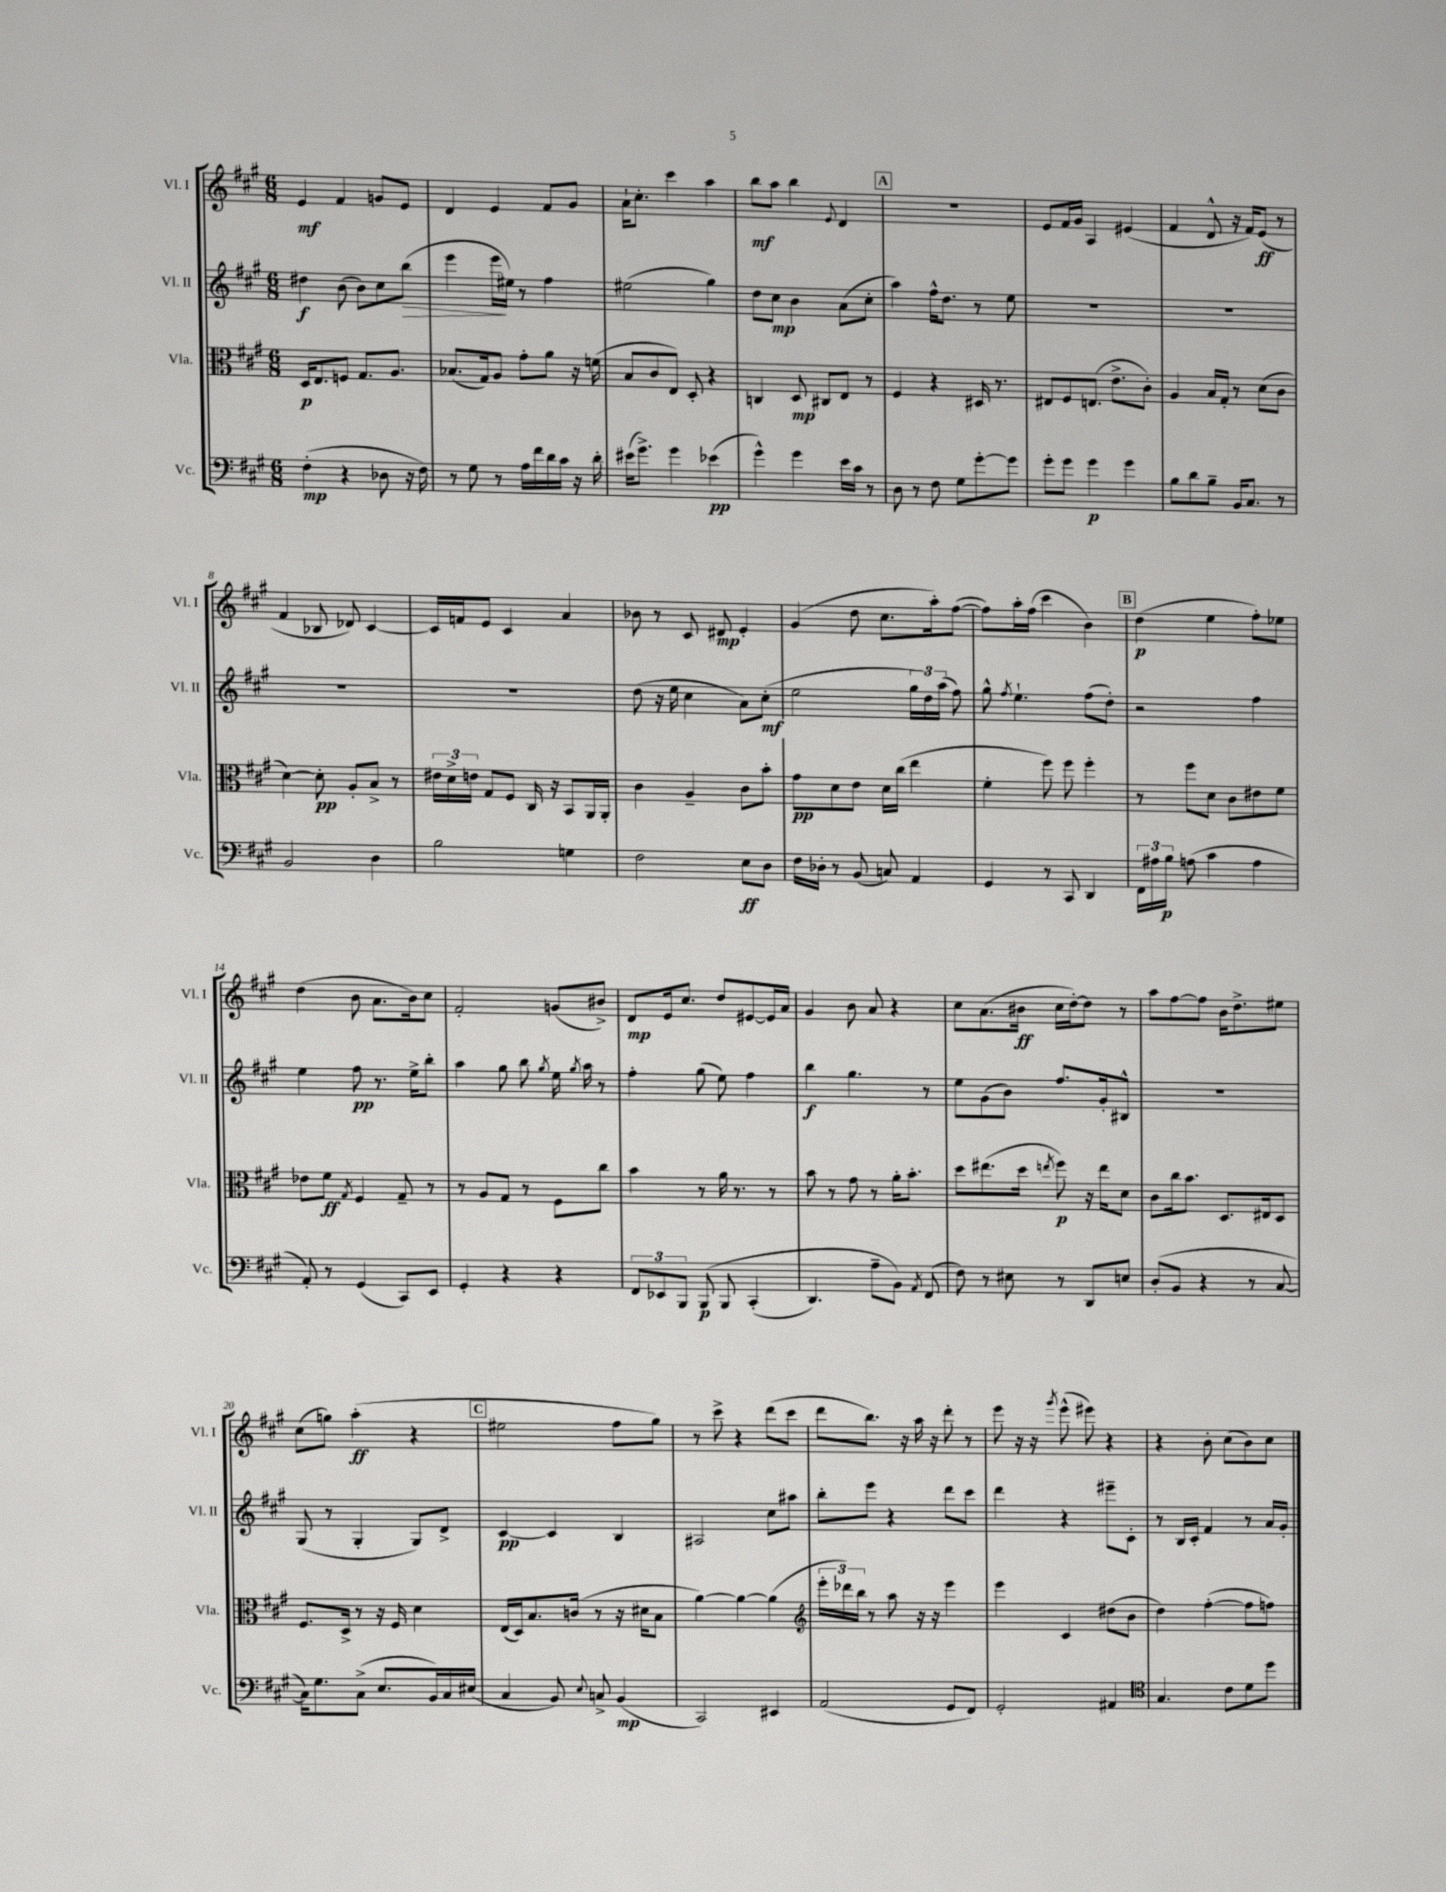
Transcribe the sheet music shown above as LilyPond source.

<<
\new StaffGroup <<
\new Staff = "s0" \with { instrumentName = "Vl. I" shortInstrumentName = "Vl. I" } {
    \clef treble \key a \major \numericTimeSignature \time 6/8
    \autoBeamOff e'4\mf fis'4 g'8[ e'8] |
    d'4 e'4 fis'8[ gis'8] |
    a'16[-! cis''8.]-. cis'''4 a''4 |
    b''8[\mf a''8] b''4 \appoggiatura { e'8 } d'4 |
    \mark \markup { \box "A" } R2. |
    e'8[ fis'16 gis'16] a4 eis'4( |
    fis'4 d'8-^ r16 fis'16[) e'8]\ff( r8 |
    fis'4 bes8 des'8) cis'4~ |
    cis'16[ f'16 e'8] cis'4 a'4 |
    bes'8 r8 cis'8 dis'8\mp e'4-. |
    gis'4( d''8 cis''8.[ a''16-.) fis''8]~( |
    fis''8[) a''16-. fis''16]( cis'''4 b'4) |
    \mark \markup { \box "B" } d''4\p( e''4 fis''8[-.) ees''8] |
    d''4( b'8 a'8.[ b'16) cis''8] |
    fis'2-. g'8[( bis'8]->) |
    d'8[\mp e'16 cis''8.] d''8[ eis'8~ eis'16 a'16] |
    gis'4 b'8 a'8 r4 |
    cis''8[ a'8.( bis'16]\ff cis''16[ d''16~-.) d''8] r8 |
    a''8[ fis''8~ fis''8] b'16[ d''8.-> eis''8] |
    cis''8[( g''8]) a''4-.\ff( r4 |
    \mark \markup { \box "C" } eis''2 fis''8[ gis''8]) |
    r8 cis'''8-> r4 d'''8[( cis'''8] |
    d'''8[ b''8.]) r16 a''16 r16 d'''8-. r8 |
    e'''8 r16 r16 \acciaccatura { gis'''8 } e'''8-^( eis'''8) r4 |
    r4 b'8-. cis''8[( b'8) cis''8] \bar "|." |
}
\new Staff = "s1" \with { instrumentName = "Vl. II" shortInstrumentName = "Vl. II" } {
    \clef treble \key a \major \numericTimeSignature \time 6/8
    \autoBeamOff dis''4\f b'8( b'8[) cis''8 b''8]\>( |
    e'''4 e'''16[\! eis''16]) r8 fis''4 |
    eis''2( gis''4) |
    d''8[ cis''8]\mp b'4 a'8[( cis''8]-. |
    \mark \markup { \box "A" } a''4) fis''16[-^ d''8.] r8 e''8 |
    R2. |
    R2. |
    R2. |
    R2. |
    d''8( r16 e''16 cis''4 a'8[) cis''8]-.\mf( |
    e''2 \tuplet 3/2 { gis''16[ d''16) a''16]( } fis''8) |
    gis''8-^ \acciaccatura { fis''8 } e''4.-! fis''8[( d''8]-.) |
    \mark \markup { \box "B" } r2 fis''4 |
    e''4 fis''8\pp r8. e''16[-> b''8]-. |
    a''4 gis''8 b''8 \acciaccatura { gis''8 } e''16 \acciaccatura { gis''8 } a''16 r8 |
    fis''4-. gis''8( e''8) fis''4 |
    b''4\f gis''4. r8 |
    e''8[ gis'8( b'8]) fis''8.[ gis'16-. bis8]-^ |
    R2. |
    gis8( r8 gis4-. gis8[) d'8]-> |
    \mark \markup { \box "C" } cis'4~\pp cis'4 b4 |
    ais2 cis''8[ ais''8] |
    b''8[-. e'''8] r4 d'''8[ cis'''8] |
    d'''4 r4 eis'''8[-- cis'8]-. |
    r8 b16[ cis'16]-. fis'4 r8 a'16[ gis'16]-. \bar "|." |
}
\new Staff = "s2" \with { instrumentName = "Vla." shortInstrumentName = "Vla." } {
    \clef alto \key a \major \numericTimeSignature \time 6/8
    \autoBeamOff d16[\p e8. f8] gis8.[ a8.] |
    bes8.[( gis16) a8] gis'8[-. a'8] r16 f'16( |
    b8[ cis'8 e8]) d8-. r4 |
    c4 d8\mp cis8[ e8] r8 |
    \mark \markup { \box "A" } fis4 r4 dis16 r8. |
    eis8[ fis8 e8.]( e'8.[-> cis'8]-.) |
    a4 b16[ gis16]-. r8 d'8[( cis'8] |
    d'4~) d'8-.\pp a8[-. b8]-> r8 |
    \tuplet 3/2 { eis'16[ d'16-> e'16] } gis8[ fis8] cis16 r16 b,8[ a,16 a,16]-. |
    cis'4 a4-- cis'8[ b'8]-. |
    gis'8[\pp d'8 e'8] d'16[ cis''16]( e''4 |
    fis'4-. fis''8) fis''8 fis''4-. |
    \mark \markup { \box "B" } r8 fis''8[ d'8] cis'8[ eis'8 fis'8] |
    ees'8[ fis'8]\ff \acciaccatura { gis8 } fis4 gis8-- r8 |
    r8 a8[ gis8] r8 fis8[ cis''8] |
    b'4 r8 a'16 r8. r8 |
    b'8 r8 gis'8 r8 a'16[-. b'8.]-. |
    d''8[ eis''8.( d''16] \acciaccatura { e''8 } fis''8\p) r16 e''16[ d'8] |
    cis'8[ cis''16 b'8.] d8.[ eis16 d8] |
    fis8.[ d16]-> r8 r16 fis16 d'4 |
    \mark \markup { \box "C" } e16[( d16) b8. c'16]( r8 r16 dis'16[ b8] |
    a'4~) a'4~ a'4( |
    \clef treble \tuplet 3/2 { e'''16[-. des'''16) b''16] } r8 a''8 r16 r16 e'''4 |
    e'''4 cis'4 dis''8[( b'8] |
    d''4) fis''4~-.( fis''8[ f''8]) \bar "|." |
}
\new Staff = "s3" \with { instrumentName = "Vc." shortInstrumentName = "Vc." } {
    \clef bass \key a \major \numericTimeSignature \time 6/8
    \autoBeamOff fis4-.\mp( r4 des8 r16 fis16) |
    r8 gis8 r8 a16[ fis'16 d'16 cis'16] r16 d'16-. |
    eis'16[( gis'8.]->) gis'4 ees'4\pp( |
    gis'4-^) gis'4 e'16[ cis'16] r8 |
    \mark \markup { \box "A" } d8 r8 fis8 gis8[ gis'8~-. gis'8] |
    gis'8[-. gis'8] gis'4\p gis'4 |
    b8[ d'8 b8]-- b,16[ cis8.] r8 |
    b,2 d4 |
    b2 g4 |
    fis2 e8[\ff d8] |
    fis16[ des16]-. r8 b,8( c8) a,4 |
    gis,4 r8 cis,8 d,4 |
    \mark \markup { \box "B" } \tuplet 3/2 { fis,16[ ais16 b16]\p } a8( cis'4 a4 |
    a,8-.) r8 gis,4( cis,8[) e,8] |
    gis,4-. r4 r4 |
    \tuplet 3/2 { fis,8[ ees,8 b,,8] } b,,8\p\( b,,8 cis,4-.( |
    d,4.) a8[-- b,8]\) \acciaccatura { a,8 } fis,8( |
    fis8) r8 eis8 r8 d,8[ e8] |
    d8[-.( b,8] r4 r8 cis8~ |
    cis16[) gis8. cis8]->( e8.[ b,16) cis16 eis16]( |
    \mark \markup { \box "C" } cis4 b,8) \appoggiatura { e8 } c8-> b,4\mp( |
    cis,2) eis,4 |
    a,2( gis,8[ fis,8]) |
    gis,2-. ais,4 |
    \clef tenor gis4. cis'8[ d'8 d''8] \bar "|." |
}
>>
>>
